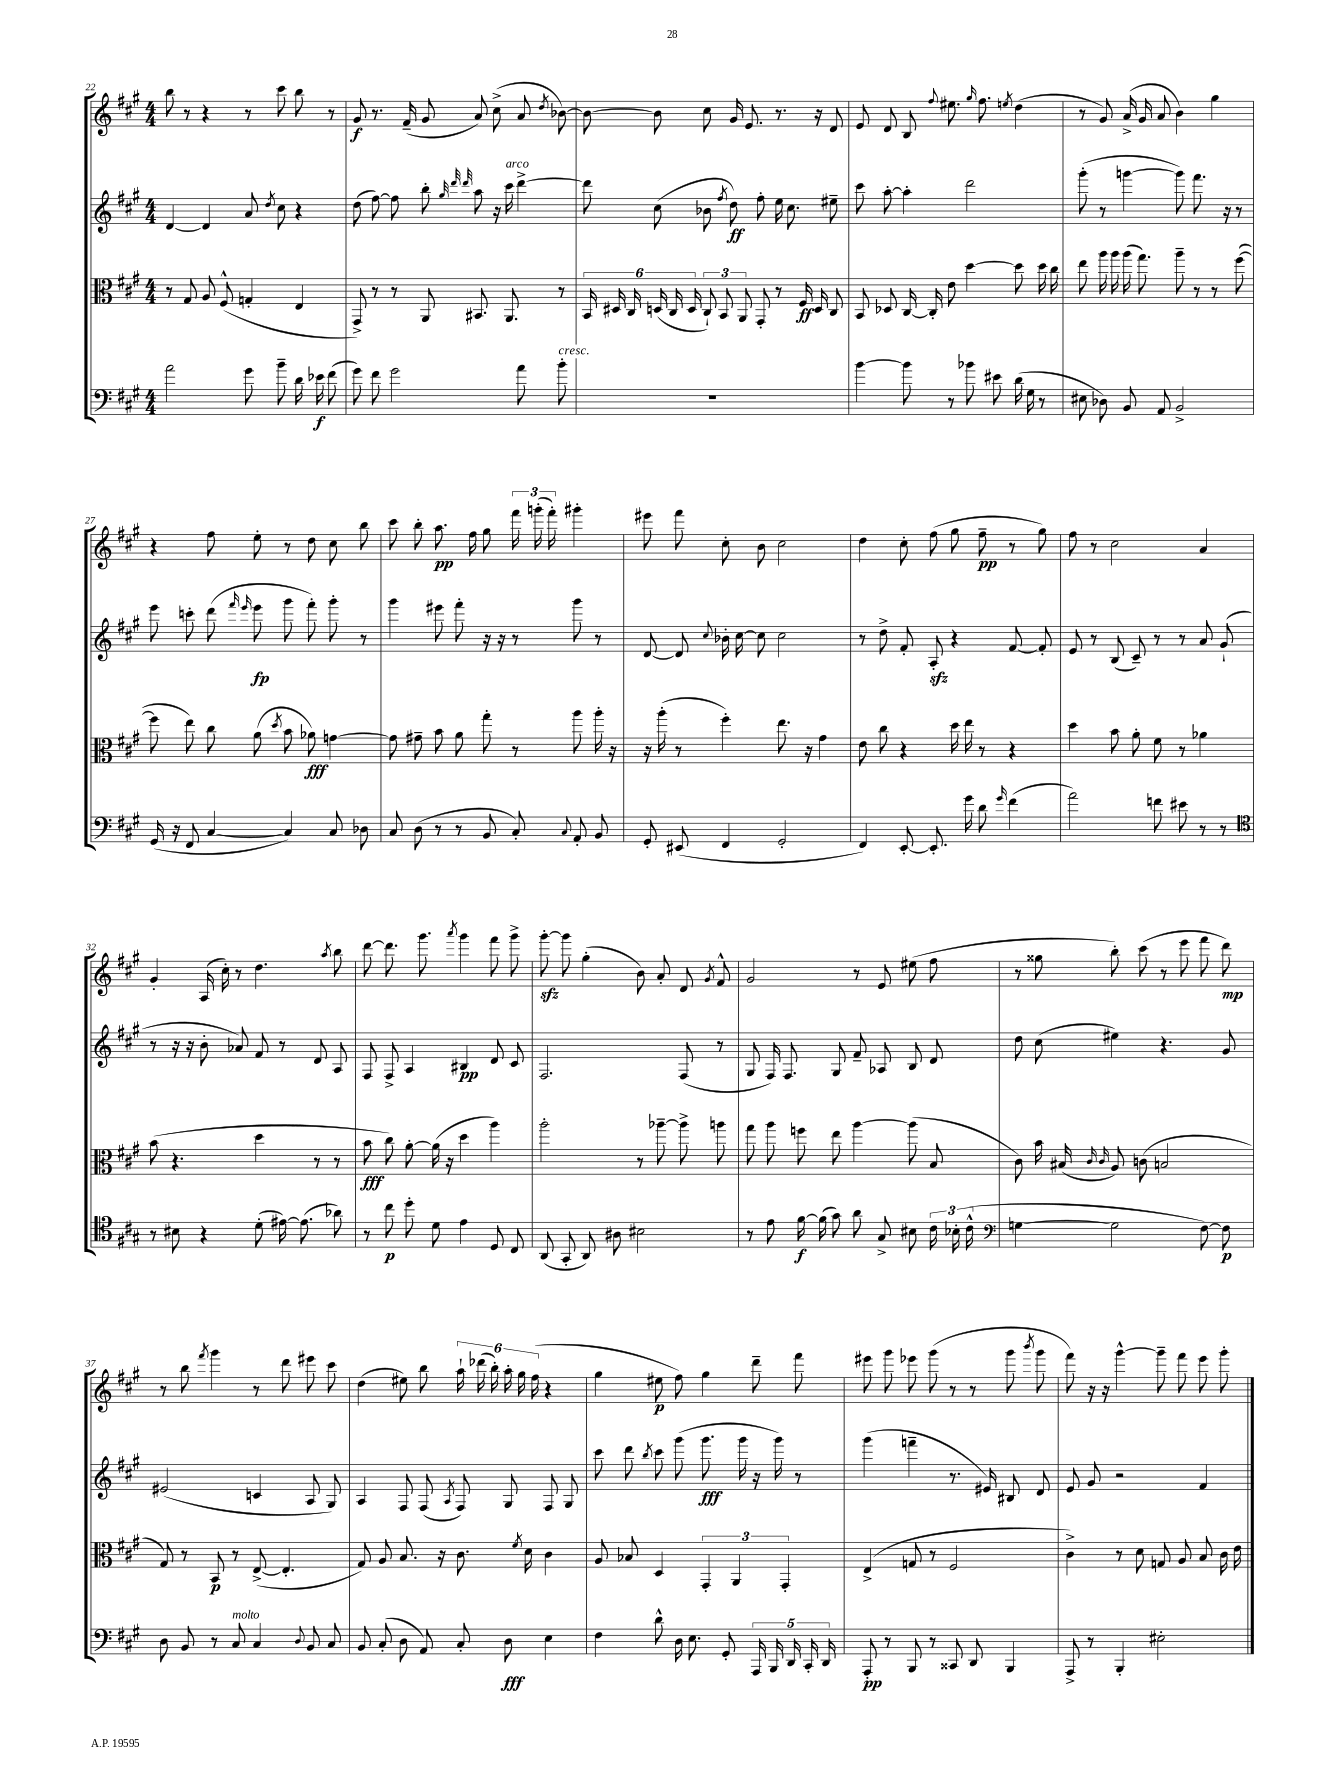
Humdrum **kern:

**kern	**dynam	**kern	**dynam	**kern	**dynam	**kern	**dynam
*part4	*part4	*part3	*part3	*part2	*part2	*part1	*part1
*staff4	*staff4	*staff3	*staff3	*staff2	*staff2	*staff1	*staff1
*clefF4	*	*clefC3	*	*clefG2	*	*clefG2	*
*k[f#c#g#]	*	*k[f#c#g#]	*	*k[f#c#g#]	*	*k[f#c#g#]	*
*M4/4	*	*M4/4	*	*M4/4	*	*M4/4	*
=22	=22	=22	=22	=22	=22	=22	=22
2a\	.	8r	.	[4d/	.	8bb\	.
.	.	8G#/	.	.	.	8r	.
.	.	8A/	.	4d/]	.	4r	.
.	.	(8F#^^/	.	.	.	.	.
8g#\	.	4Gn'/	.	8a/	.	8r	.
.	.	.	.	8qdd/	.	.	.
8b~\	.	.	.	8cc#\	.	8ccc#\	.
16d\	.	4E/	.	4r	.	8bb\	.
16e-X\	f	.	.	.	.	.	.
(8f#\	.	.	.	.	.	8r	.
=23	=23	=23	=23	=23	=23	=23	=23
8g#\)	.	8GG#^/)	.	(8dd\	.	8g#/	f
8f#\	.	8r	.	[8ff#\)	.	8.r	.
2g#\	.	8r	.	8ff#\]	.	.	.
.	.	.	.	.	.	(16f#~/	.
.	.	8AA/	.	8bb'\	.	8g#/	.
.	.	.	.	32qqgg#/	.	.	.
.	.	.	.	32qqddd/	.	.	.
.	.	.	.	32qqddd/	.	.	.
.	.	8.BB#X/	.	8aa\	.	8a/)	.
.	.	.	.	16r	.	(8cc#^\	.
!	!	!	!	!LO:TX:a:i:t=arco	!	!	!
.	.	8.AA/	.	16ccc#\	.	.	.
8a\	.	.	.	[4ddd^\	.	8a/	.
.	.	.	.	.	.	8qdd/	.
!LO:TX:a:i:t=cresc.	!	!	!	!	!	!	!
8b'\	.	8r	.	.	.	[8b-X\)	.
=24	=24	=24	=24	=24	=24	=24	=24
1r	.	24BB/	.	8ddd\]	.	8b-\_	.
.	.	24D#X/	.	.	.	.	.
.	.	24C#/	.	.	.	.	.
.	.	(24Dn/	.	(8cc#\	.	8b-\]	.
.	.	24C#/	.	.	.	.	.
.	.	24D/	.	.	.	.	.
.	.	12C#`/)	.	8b-X\	.	8cc#\	.
.	.	12BB/	.	.	.	.	.
.	.	.	.	8qff#/	.	.	.
.	.	.	.	8dd\)	ff	16g#/	.
.	.	12AA/	.	.	.	.	.
.	.	.	.	.	.	8.e/	.
.	.	8GG#'/	.	8ff#'\	.	.	.
.	.	8r	.	16ee\	.	8.r	.
.	.	.	.	8.cc#\	.	.	.
.	.	16F#/	ff	.	.	.	.
.	.	16D/	.	.	.	16r	.
.	.	8C#/	.	8ee#X~\	.	8d/	.
=25	=25	=25	=25	=25	=25	=25	=25
[4b\	.	8BB/	.	8ccc#\	.	8e/	.
.	.	8D-X/	.	[8aa'\	.	8d/	.
8b\]	.	[16C#/	.	4aa'\]	.	8B/	.
.	.	16C#'/]	.	.	.	.	.
.	.	.	.	.	.	8qqff#/	.
8r	.	8e\	.	.	.	8.ee#X\	.
8b-X\	.	[4dd\	.	2ddd\	.	.	.
.	.	.	.	.	.	16qqgg#/	.
.	.	.	.	.	.	8.ff#\	.
8e#X\	.	.	.	.	.	.	.
.	.	.	.	.	.	8qeen/	.
(16d\	.	8dd\]	.	.	.	(4dd\	.
16G#\	.	.	.	.	.	.	.
8r	.	16dd\	.	.	.	.	.
.	.	16cc#\	.	.	.	.	.
=26	=26	=26	=26	=26	=26	=26	=26
8E#X\	.	8ee\	.	(8ggg#'\	.	8r	.
8D-X\)	.	16aa\	.	8r	.	8g#/)	.
.	.	16aa\	.	.	.	.	.
8BB/	.	(16aa\	.	[4gggn\	.	(16a^/	.
.	.	8.gg#\)	.	.	.	16g#/	.
8AA/	.	.	.	.	.	8a/	.
2BB^/	.	8aa~\	.	8ggg\])	.	4b\)	.
.	.	8r	.	8.fff#\	.	.	.
.	.	8r	.	.	.	4gg#\	.
.	.	.	.	16r	.	.	.
.	.	([8ff#\	.	8r	.	.	.
!!LO:LB:g=z
=27	=27	=27	=27	=27	=27	=27	=27
(16GG#/	.	8ff#\]	.	8eee\	.	4r	.
16r	.	.	.	.	.	.	.
8FF#/	.	8ee\)	.	8cccn'\	.	.	.
[4C#/	.	8cc#\	.	(8ddd\	.	8ff#\	.
.	.	.	.	16qqfff#/	.	.	.
.	.	.	.	16qqeee/	.	.	.
.	.	(8a\	.	8eee\	fp	8ee'\	.
.	.	8qdd/	.	.	.	.	.
4C#/])	.	8b\	.	8ggg#\	.	8r	.
.	.	8a-X\)	fff	8fff#'\)	.	8dd\	.
8C#/	.	[4gn\	.	8ggg#'\	.	8cc#\	.
8D-X\	.	.	.	8r	.	8bb\	.
=28	=28	=28	=28	=28	=28	=28	=28
8C#/	.	8g\]	.	4ggg#\	.	8ccc#\	.
(8D\	.	8g#X~\	.	.	.	8bb'\	.
8r	.	8b\	.	8eee#X\	.	8.aa\	pp
8r	.	8a\	.	8fff#'\	.	.	.
.	.	.	.	.	.	16ff#\	.
8BB/	.	8gg#'\	.	16r	.	8gg#\	.
.	.	.	.	16r	.	.	.
8C#'/)	.	8r	.	8r	.	24fff#\	.
.	.	.	.	.	.	(24gggn'\	.
.	.	.	.	.	.	24fff#'\)	.
8qqC#/	.	.	.	.	.	.	.
8AA'/	.	8aa\	.	8ggg#\	.	4ggg#X'\	.
8BB/	.	16aa'\	.	8r	.	.	.
.	.	16r	.	.	.	.	.
=29	=29	=29	=29	=29	=29	=29	=29
8GG#'/	.	16r	.	[8d/	.	8eee#X\	.
.	.	(16aa'\	.	.	.	.	.
(8EE#X/	.	8r	.	8d/]	.	8fff#\	.
.	.	.	.	8qqcc#/	.	.	.
4FF#/	.	4ff#'\)	.	16b-X'\	.	8cc#'\	.
.	.	.	.	[16cc#\	.	.	.
.	.	.	.	8cc#\]	.	8b\	.
2GG#'/	.	8.ee\	.	2cc#\	.	2cc#\	.
.	.	16r	.	.	.	.	.
.	.	4g#\	.	.	.	.	.
=30	=30	=30	=30	=30	=30	=30	=30
4FF#/)	.	8e\	.	8r	.	4dd\	.
.	.	8cc#\	.	8dd^\	.	.	.
[8EE'/	.	4r	.	8f#'/	.	8cc#'\	.
8.EE'/]	.	.	.	8Azz'/	.	(8ff#\	.
.	.	16dd\	.	4r	.	8gg#\	.
16g#\	.	16ee\	.	.	.	.	.
8d\	.	8r	.	.	.	8ff#~\	pp
16qqg#/	.	.	.	.	.	.	.
(4f#\	.	4r	.	[8f#/	.	8r	.
.	.	.	.	8f#'/]	.	8gg#\)	.
=31	=31	=31	=31	=31	=31	=31	=31
2a\)	.	4dd\	.	8e/	.	8ff#\	.
.	.	.	.	8r	.	8r	.
.	.	8b\	.	(8B/	.	2cc#\	.
.	.	8a'\	.	8c#~/)	.	.	.
8fn\	.	8f#\	.	8r	.	.	.
8e#X\	.	8r	.	8r	.	.	.
8r	.	4a-X\	.	8a/	.	4a/	.
8r	.	.	.	(8g#`/	.	.	.
!!LO:LB:g=z
=32	=32	=32	=32	=32	=32	=32	=32
*clefC4	*	*	*	*	*	*	*
8r	.	(8b\	.	8r	.	4g#'/	.
8B#X\	.	4.r	.	16r	.	.	.
.	.	.	.	16r	.	.	.
4r	.	.	.	8b'\	.	(16A/	.
.	.	.	.	.	.	16cc#'\)	.
.	.	.	.	8a-X/)	.	8r	.
(8d'\	.	4dd\	.	8f#/	.	4.dd\	.
[16e#X\)	.	.	.	8r	.	.	.
(8.e#\]	.	.	.	.	.	.	.
.	.	8r	.	8d/	.	.	.
.	.	.	.	.	.	8qaa/	.
8a-X\)	.	8r	.	8A/	.	8bb\	.
=33	=33	=33	=33	=33	=33	=33	=33
8r	.	8b\	fff	8F#/	.	[8ddd\	.
8cc#\	p	8cc#\)	.	8F#^/	.	8.ddd\]	.
8dd'\	.	[8a'\	.	4A/	.	.	.
.	.	.	.	.	.	8.ggg#\	.
8d\	.	(16a\]	.	.	.	.	.
.	.	16r	.	.	.	.	.
.	.	.	.	.	.	8qaaa/	.
4e\	.	4dd\	.	4B#X/	pp	4ggg#\	.
8D/	.	4aa\)	.	8d/	.	8fff#\	.
8C#/	.	.	.	8c#/	.	8ggg#^\	.
=34	=34	=34	=34	=34	=34	=34	=34
(8AA/	.	2aa'\	.	2.F#/	.	[8ggg#zz'\	.
8GG#'/	.	.	.	.	.	8ggg#\]	.
8AA/)	.	.	.	.	.	(4gg#'\	.
8A#X\	.	.	.	.	.	.	.
2B#X\	.	8r	.	.	.	8b\)	.
.	.	[8aa-X~\	.	.	.	8a'/	.
.	.	8aa-^\]	.	(8F#/	.	8d/	.
.	.	.	.	.	.	8qg#/	.
.	.	8aan\	.	8r	.	8f#^^/	.
=35	=35	=35	=35	=35	=35	=35	=35
8r	.	8gg#\	.	8G#/	.	2g#/	.
8e\	.	8aa\	.	16F#/)	.	.	.
.	.	.	.	8.F#/	.	.	.
[16f#\	f	8ffn\	.	.	.	.	.
(16f#\]	.	.	.	.	.	.	.
8g#\)	.	8ee\	.	8G#/	.	.	.
8a\	.	[4aa\	.	8f#~/	.	8r	.
8G#^/	.	.	.	8A-X/	.	8e/	.
8B#X\	.	(8aa\]	.	8B/	.	(8ee#X\	.
24c#\	.	8B/	.	8d/	.	8ff#\	.
24B-X'\	.	.	.	.	.	.	.
(24c#^^\	.	.	.	.	.	.	.
=36	=36	=36	=36	=36	=36	=36	=36
*clefF4	*	*	*	*	*	*	*
[4Gn\	.	8c#\)	.	8dd\	.	8r	.
.	.	16b\	.	(8cc#\	.	8gg##X\	.
.	.	(16B#X/	.	.	.	.	.
.	.	16qqc#/	.	.	.	.	.
.	.	16qqc#/	.	.	.	.	.
2G\]	.	8A/)	.	4ee#X\)	.	8bb'\)	.
.	.	(8cn\	.	.	.	(8ccc#\	.
.	.	2Bn/	.	4.r	.	8r	.
.	.	.	.	.	.	8eee\	.
[8F#\)	.	.	.	.	.	8fff#\	.
8F#\]	p	.	.	8g#/	.	8ddd\)	mp
!!LO:LB:g=z
=37	=37	=37	=37	=37	=37	=37	=37
8D\	.	8G#/)	.	(2e#X/	.	8r	.
8BB/	.	8r	.	.	.	8bb\	.
.	.	.	.	.	.	8qfff#/	.
8r	.	8BB/	p	.	.	4ggg#\	.
!LO:TX:a:i:t=molto	!	!	!	!	!	!	!
8C#/	.	8r	.	.	.	.	.
4C#/	.	([8E^/	.	4cn/	.	8r	.
.	.	4.E'/]	.	.	.	8ddd\	.
8qqD/	.	.	.	.	.	.	.
8BB/	.	.	.	8A/	.	8eee#X\	.
8C#/	.	.	.	8G#/)	.	8ccc#\	.
=38	=38	=38	=38	=38	=38	=38	=38
8BB/	.	8G#/)	.	4A/	.	(4dd\	.
(8C#'/	.	8A/	.	.	.	.	.
8D\	.	8.B/	.	8F#/	.	8ee#X\)	.
8AA/)	.	.	.	(8F#/	.	8bb\	.
.	.	16r	.	.	.	.	.
.	.	.	.	8qA/	.	.	.
8C#'/	.	8.c#\	.	8F#/)	.	24aa`\	.
.	.	.	.	.	.	(24ddd-X\	.
.	.	.	.	.	.	24bb'\)	.
8D\	fff	.	.	8G#/	.	24aa'\	.
.	.	.	.	.	.	24gg#\	.
.	.	8qf#/	.	.	.	.	.
.	.	16d\	.	.	.	.	.
.	.	.	.	.	.	(24ff#\	.
4E\	.	4c#\	.	8F#/	.	4r	.
.	.	.	.	8G#/	.	.	.
=39	=39	=39	=39	=39	=39	=39	=39
4F#\	.	8A/	.	8ccc#\	.	4gg#\	.
.	.	8B-X/	.	8ddd\	.	.	.
.	.	.	.	8qbb/	.	.	.
8d^^\	.	4D/	.	8ccc#\	.	8ee#X\	p
16D\	.	.	.	(8ggg#\	.	8ff#\)	.
8.E\	.	.	.	.	.	.	.
.	.	6GG#'/	.	8.ggg#\	fff	4gg#\	.
8GG#'/	.	.	.	.	.	.	.
.	.	6AA/	.	.	.	.	.
.	.	.	.	16ggg#\	.	.	.
20AAA/	.	.	.	16r	.	8ddd~\	.
20BBB/	.	.	.	.	.	.	.
.	.	.	.	16ggg#\)	.	.	.
.	.	6GG#'/	.	.	.	.	.
20DD/	.	.	.	.	.	.	.
.	.	.	.	8r	.	8fff#\	.
20CC#'/	.	.	.	.	.	.	.
20DD/	.	.	.	.	.	.	.
=40	=40	=40	=40	=40	=40	=40	=40
8AAA'/	pp	(4E^/	.	(4ggg#\	.	8eee#X\	.
8r	.	.	.	.	.	8ggg#\	.
8BBB/	.	8Gn/	.	4fffn~\	.	8eee-X\	.
8r	.	8r	.	.	.	(8ggg#\	.
8CC##X/	.	2F#/	.	8.r	.	8r	.
8DD/	.	.	.	.	.	8r	.
.	.	.	.	16e#X/)	.	.	.
4BBB/	.	.	.	8B#X/	.	8ggg#\	.
.	.	.	.	.	.	8qbbb/	.
.	.	.	.	8d/	.	8ggg#\	.
=41	=41	=41	=41	=41	=41	=41	=41
8AAA^/	.	4c#^\)	.	8e/	.	8fff#\)	.
8r	.	.	.	8g#/	.	16r	.
.	.	.	.	.	.	16r	.
4BBB'/	.	8r	.	2r	.	[4ggg#^^\	.
.	.	8d\	.	.	.	.	.
2E#X'\	.	8Gn/	.	.	.	8ggg#~\]	.
.	.	8A/	.	.	.	8fff#\	.
.	.	8B/	.	4f#/	.	8eee\	.
.	.	16c#\	.	.	.	8ggg#'\	.
.	.	16e\	.	.	.	.	.
==	==	==	==	==	==	==	==
*-	*-	*-	*-	*-	*-	*-	*-
